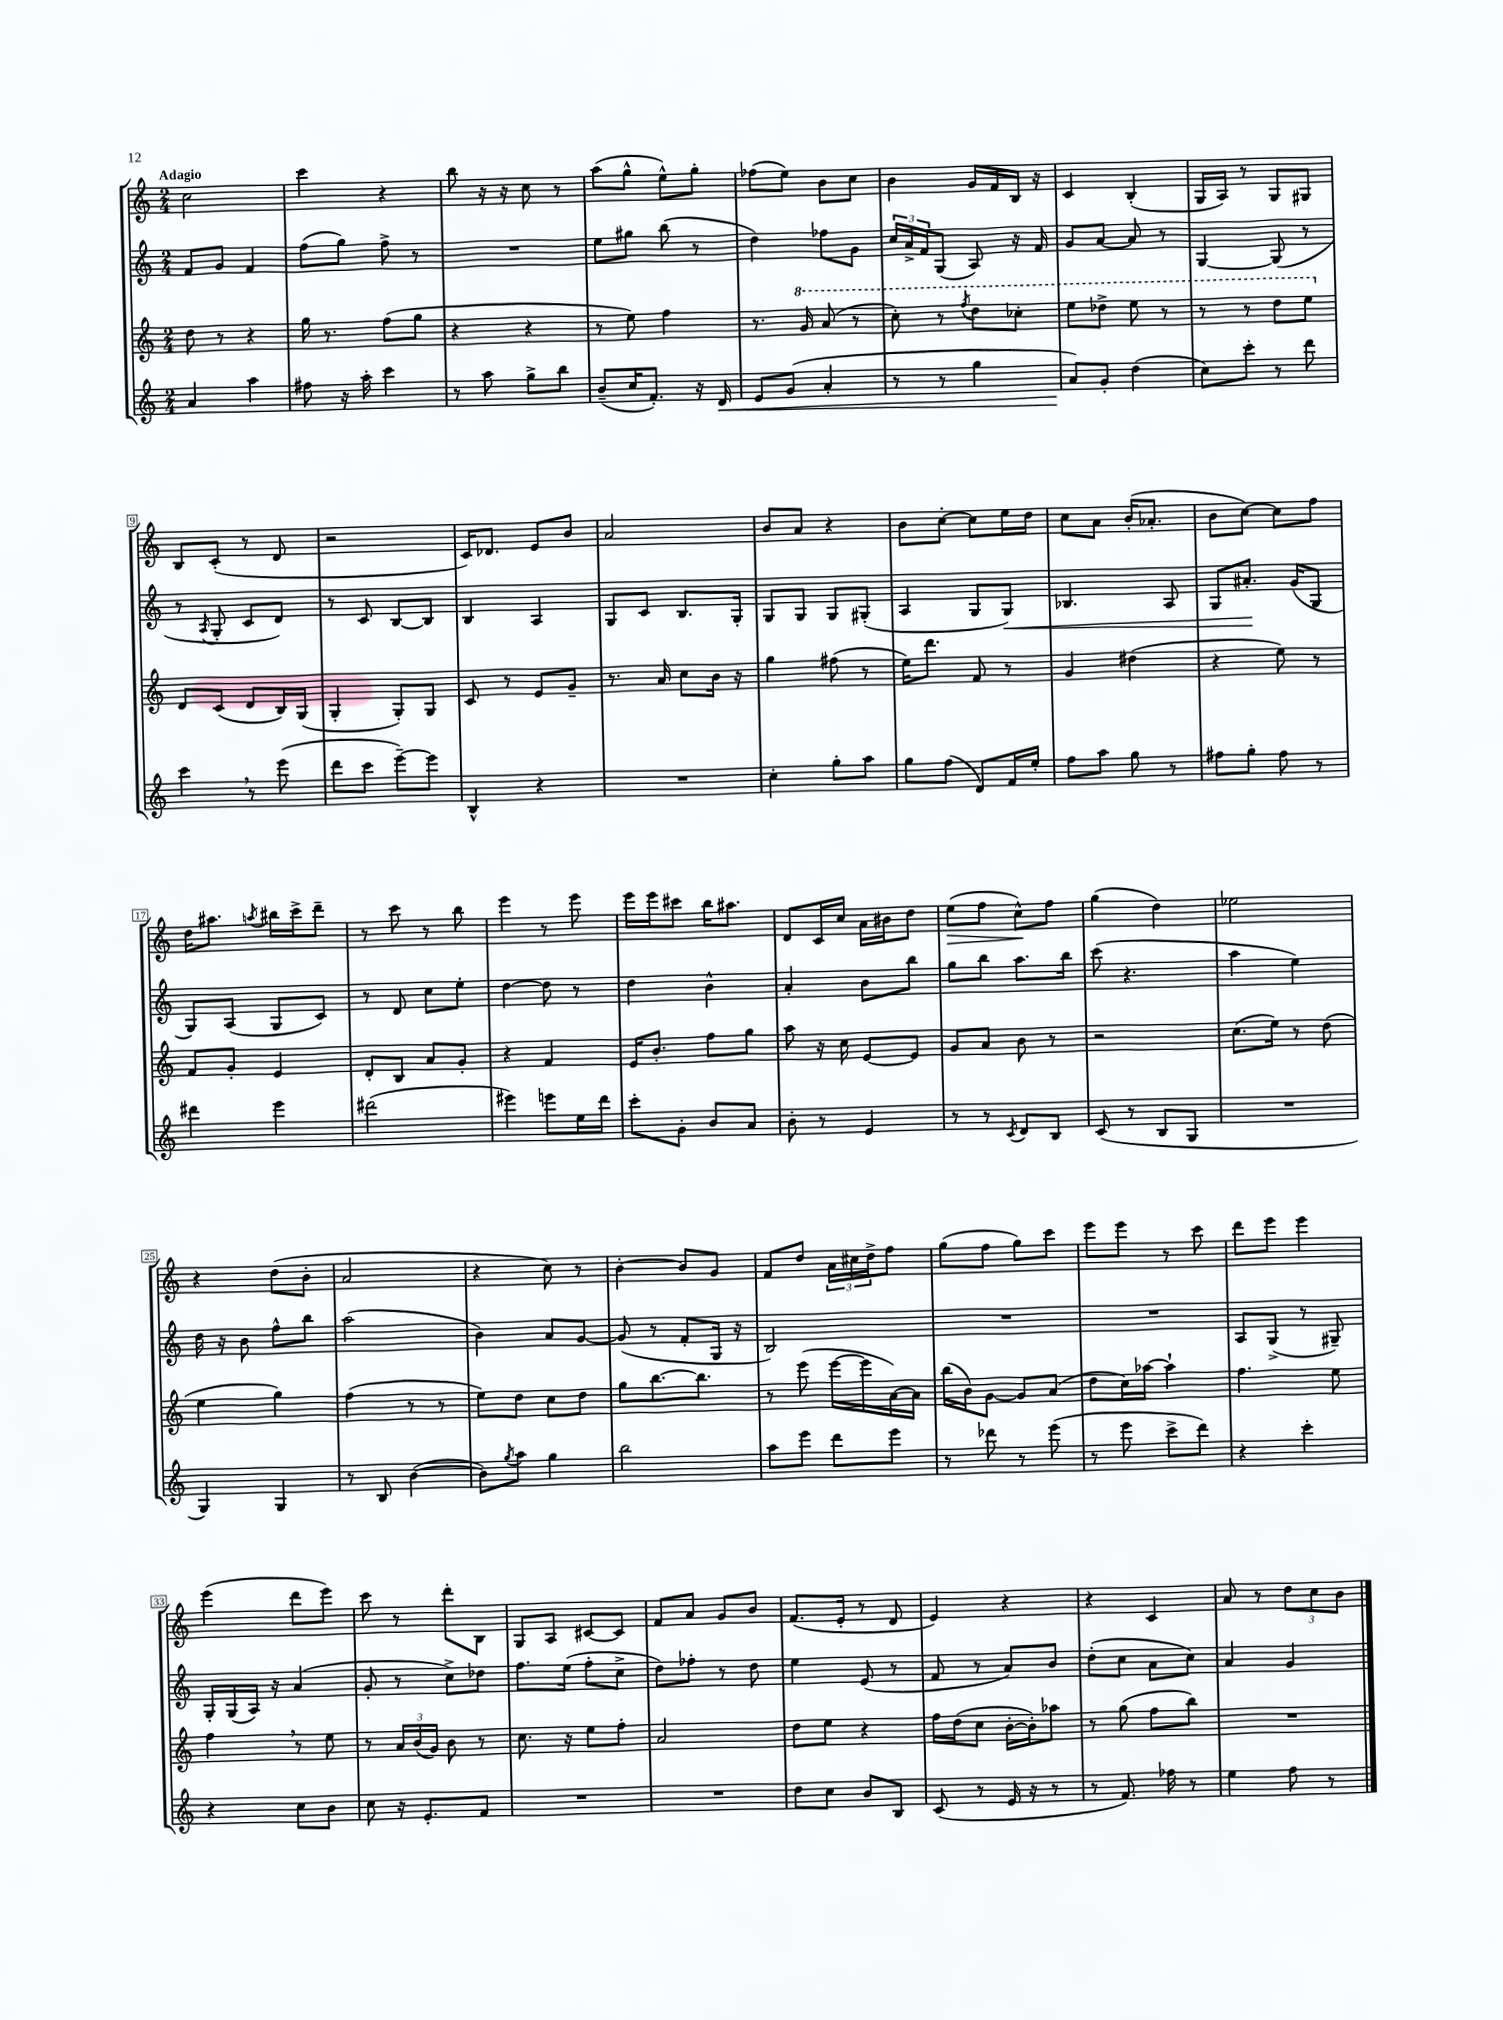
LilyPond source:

<<
\new StaffGroup <<
\new Staff = "s0" {
    \clef treble \key c \major \numericTimeSignature \time 2/4 \tempo "Adagio"
    c''2 |
    c'''4 r4 |
    b''8 r16 r16 c''8 r8 |
    a''8( g''8-^ e''8-^) g''8-. |
    fes''8( e''8) b'8 c''8 |
    b'4 g'16 f'16 b16 r16 |
    c'4 b4-.( |
    g16 a16) r8 g8 gis8 |
    b8 c'8-.( r8 d'8 |
    r2 |
    c'16) des'8. e'8 b'8 |
    a'2 |
    b'8 a'8 r4 |
    b'8 c''8~-. c''8 e''16 d''16 |
    c''8 a'8 b'16-.( aes'8.-. |
    b'8 c''8~) c''8 f''8 |
    d''16 ais''8. \acciaccatura { a''8 } bis''16 c'''16-> d'''8-- |
    r8 c'''8 r8 b''8 |
    e'''4 r8 e'''8 |
    e'''16 e'''16 cis'''8 b''16 ais''8. |
    d'8 c'16 c''16 a'16 bis'16 d''8 |
    e''8\>( f''8 c''8-^\!) f''8 |
    g''4( d''4) |
    ees''2 |
    r4 d''8( b'8-. |
    a'2 |
    r4 c''8) r8 |
    b'4~-. b'8 g'8 |
    f'8 d''8 \tuplet 3/2 { a'16 cis''16 d''16-> } f''8 |
    g''8( f''8 g''8) c'''8 |
    e'''8 e'''8 r8 c'''8 |
    d'''8 e'''8 e'''4 |
    e'''4( d'''8 e'''8) |
    c'''8 r8 d'''8-. b8 |
    g8 a8 cis'8~ cis'8 |
    f'8 a'8 g'8 b'8 |
    f'8.( e'16-. r8 d'8 |
    e'4) r4 |
    r4 c'4 |
    a'8 r8 \tuplet 3/2 { d''8 c''8 b'8 } \bar "|." |
}
\new Staff = "s1" {
    \clef treble \key c \major \numericTimeSignature \time 2/4
    f'8 g'8 f'4 |
    f''8( g''8) f''8-> r8 |
    R2 |
    e''8 gis''8 b''8( r8 |
    d''4) fes''8 g'8 |
    \tuplet 3/2 { c''16 a'16-> f'16 } g8( a8) r16 f'16 |
    g'8 a'8~ a'8 r8 |
    g4~ g8( r8 |
    r8 \acciaccatura { a8 } g8-. c'8 d'8) |
    r8 c'8 b8~ b8 |
    b4 a4 |
    g8 c'8 b8. g16-. |
    g8 g8 g8 gis8-.( |
    a4 g8 g8\<) |
    bes4. a8 |
    g8 ais'8.-.\! g'16( g8 |
    g8) a8( g8 c'8) |
    r8 d'8 c''8 e''8-. |
    d''4~ d''8 r8 |
    d''4 b'4-^ |
    a'4-. b'8 b''8 |
    g''8 b''8 a''8. b''16 |
    c'''8( r4. |
    a''4 e''4) |
    d''16 r16 b'8 f''8-^ b''8 |
    a''2( |
    b'4) a'8 g'8~ |
    g'8( r8 f'8-. g16 r16 |
    b2) |
    R2 |
    R2 |
    a8 g8->( r8 gis8--) |
    g16-. g16( a16) r16 a'4( |
    g'8-. r8 c''8->) des''8 |
    f''8. e''16( f''8-. c''8-> |
    d''8) fes''8-. r8 d''8 |
    e''4 e'8( r8 |
    f'8 r8 a'8) b'8 |
    d''8-.( c''8 a'8 c''8) |
    a'4 g'4 \bar "|." |
}
\new Staff = "s2" {
    \clef treble \key c \major \numericTimeSignature \time 2/4
    d''8 r8 r4 |
    g''16 r8. f''8( g''8 |
    r4 r4 |
    r8 e''8) f''4 |
    r8. \ottava #1 g''16 a''8( r8 |
    c'''8-.) r8 \acciaccatura { f'''8 } d'''8 ces'''8-. |
    e'''8 des'''8-> e'''8 r8 |
    r8 r8 d'''8 e'''8 \ottava #0 |
    d'8 c'8( d'8 b16) g16( |
    g4-. g8-.) g8 |
    c'8 r8 e'8 g'8-- |
    r8. a'16 c''8 b'16 r16 |
    g''4 fis''8( r8 |
    e''16) d'''8. f'8 r8 |
    g'4 dis''4( |
    r4 e''8) r8 |
    f'8 g'8-. e'4 |
    d'8-. b8 a'8 g'8-. |
    r4 f'4 |
    e'16 b'8.-. f''8 g''8 |
    a''8 r16 c''16 e'8~ e'8 |
    g'8 a'8 b'8 r8 |
    r2 |
    c''8.( e''16) r8 d''8( |
    e''4 g''4) |
    f''4( r8 r8 |
    e''8) d''8 c''8 d''8 |
    g''8 b''8.~ b''8. |
    r8 e'''8( e'''16~ e'''16 a'16~) a'16 |
    b''16( b'16) g'8~ g'8 a'8( |
    d''8 c''16) aes''16~ aes''4-! |
    f''4. e''8 |
    f''4 \breathe r8 e''8 |
    r8 \tuplet 3/2 { a'16 b'16( g'16) } b'8 r8 |
    c''8. r16 e''8 f''8-. |
    a'2 |
    d''8 e''8 r4 |
    f''16 d''16( c''8 b'16~-. b'16-.) aes''8 |
    r8 g''8( f''8 b''8) |
    R2 \bar "|." |
}
\new Staff = "s3" {
    \clef treble \key c \major \numericTimeSignature \time 2/4
    a'4 a''4 |
    fis''8 r16 a''16-. c'''4 |
    r8 a''8 g''8-> b''8 |
    b'8--( c''16 f'8.-.) r16 d'16\< |
    e'8 g'8( a'4-. |
    r8 r8 g''4 |
    a'8\!) g'8-. d''4( |
    c''8) c'''8-. r8 d'''8 |
    c'''4 \breathe r8 e'''8( |
    d'''8 c'''8 e'''8~--) e'''8 |
    b4-^ r4 |
    R2 |
    c''4-. g''8-. a''8 |
    g''8 f''8( d'8) f'16 e''16-. |
    f''8 a''8 g''8 r8 |
    fis''8 g''8-. fis''8 r8 |
    dis'''4 e'''4 |
    dis'''2( |
    eis'''4) e'''8 e''16 d'''16 |
    c'''8-. g'8-. b'8 a'8 |
    b'8-. r8 e'4 |
    r8 r8 \acciaccatura { c'8 } d'8 b8 |
    c'8( r8 b8 g8 |
    R2 |
    g4) g4 |
    r8 b8 b'4~( |
    b'8) \acciaccatura { g''8 } a''8 g''4 |
    b''2 |
    a''8 e'''8 d'''8 e'''8 |
    r8 des'''8 r8 e'''8( |
    r8 e'''8 c'''8-> d'''8) |
    r4 c'''4-. |
    r4 c''8 b'8 |
    c''8 r16 e'8.-. f'8 |
    R2 |
    R2 |
    d''8 c''8 b'8 b8 |
    c'8( r8 e'16 r16 r8 |
    r8 f'8.) fes''16 r8 |
    e''4 f''8 r8 \bar "|." |
}
>>
>>
\layout { \context { \Score \override BarNumber.stencil = #(make-stencil-boxer 0.1 0.3 ly:text-interface::print) } }
